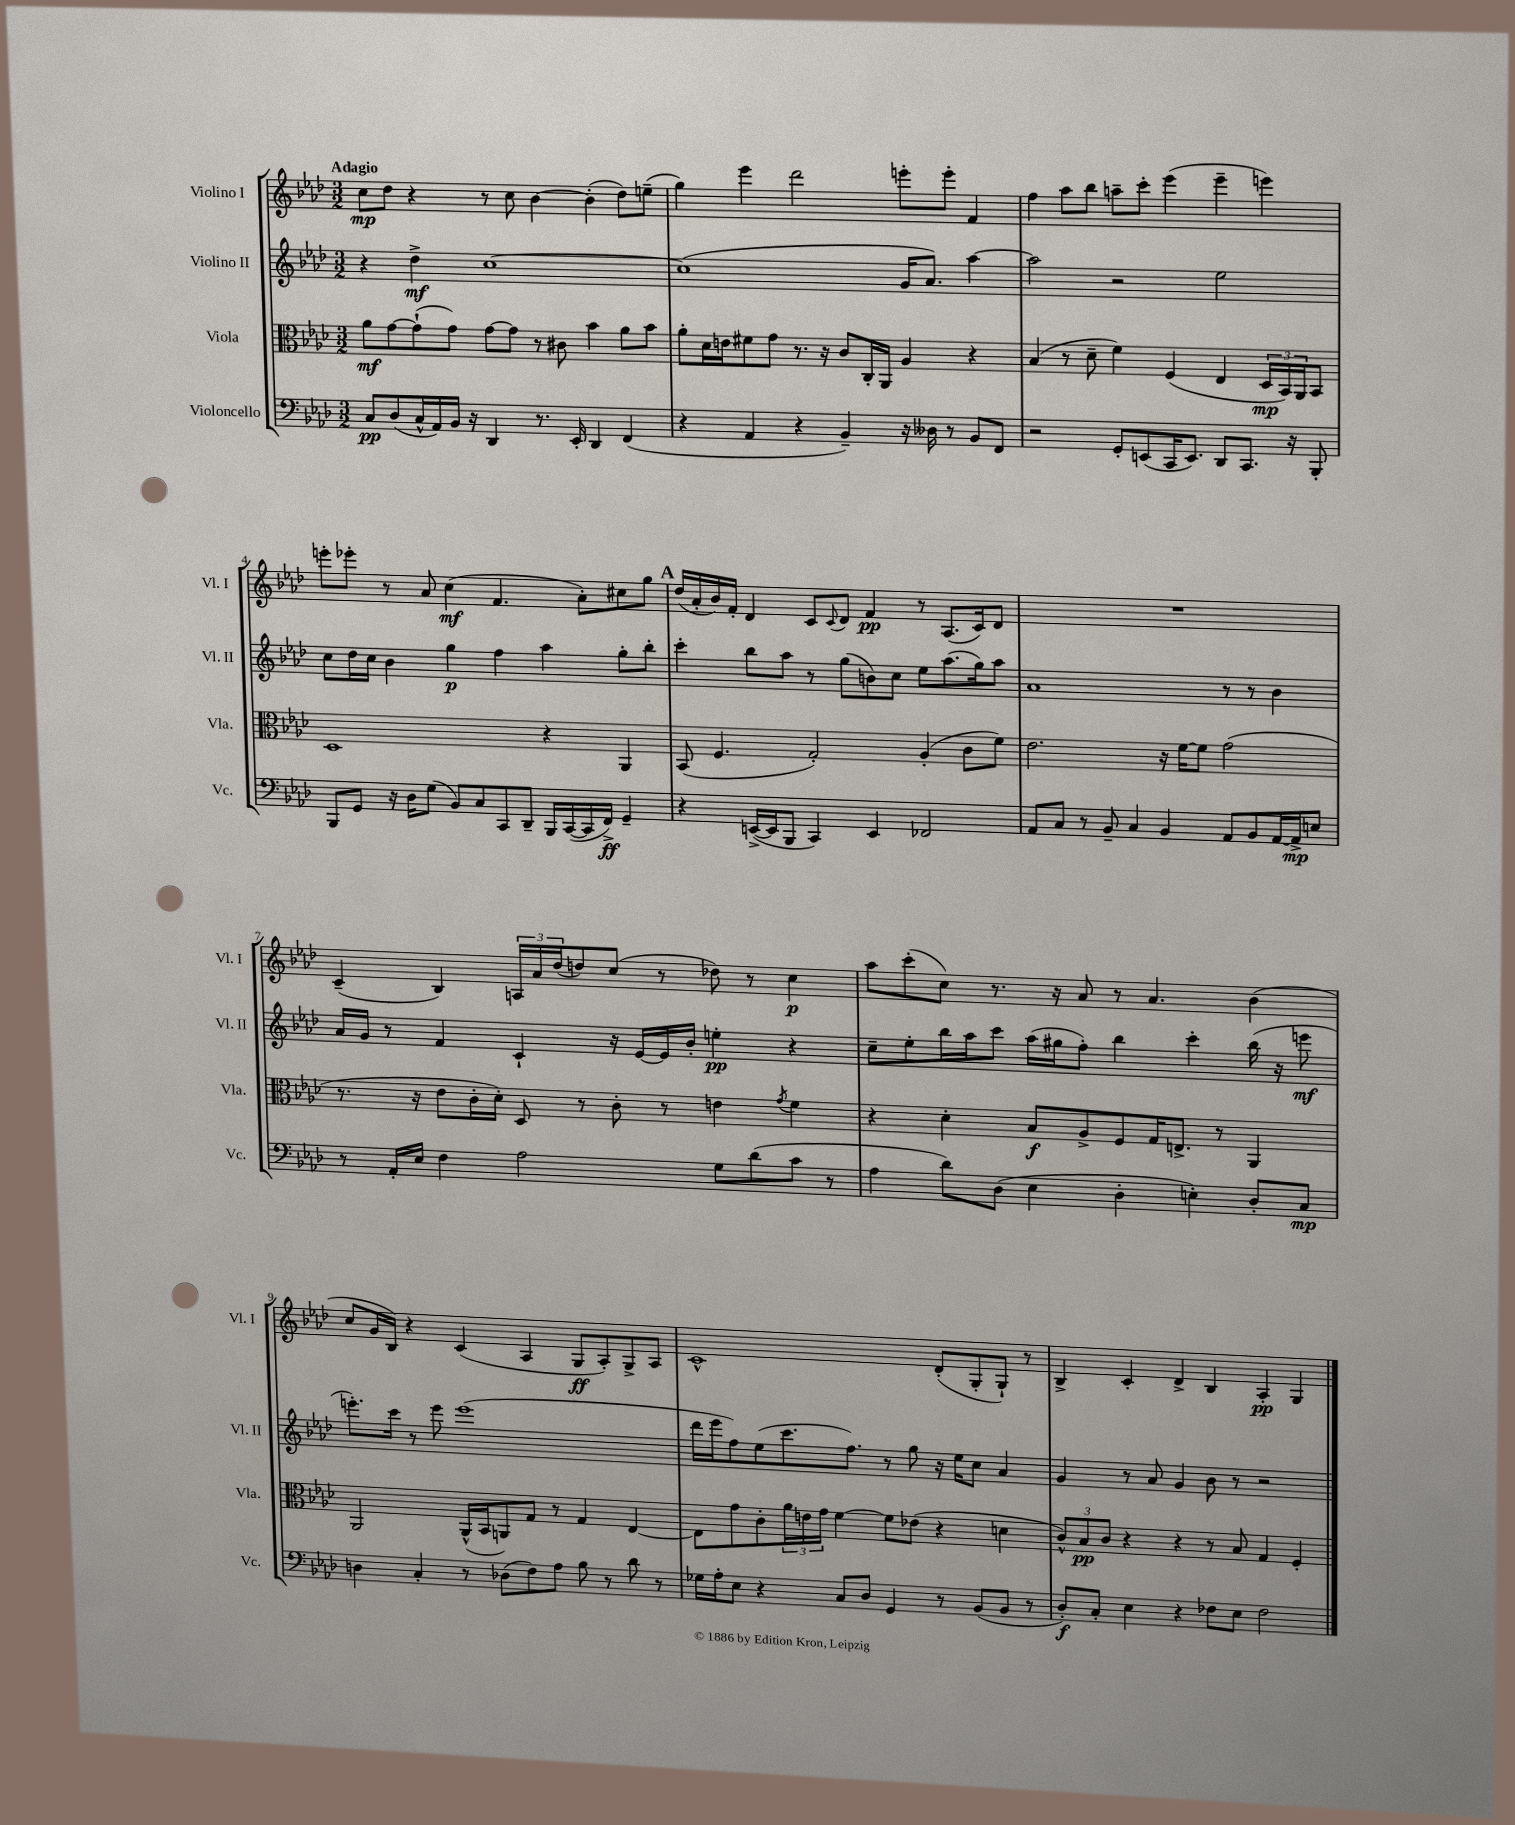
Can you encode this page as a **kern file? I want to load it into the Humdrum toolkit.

**kern	**dynam	**kern	**dynam	**kern	**dynam	**kern	**dynam
*part4	*part4	*part3	*part3	*part2	*part2	*part1	*part1
*staff4	*staff4	*staff3	*staff3	*staff2	*staff2	*staff1	*staff1
*I"Violoncello	*	*I"Viola	*	*I"Violino II	*	*I"Violino I	*
*I'Vc.	*	*I'Vla.	*	*I'Vl. II	*	*I'Vl. I	*
*clefF4	*	*clefC3	*	*clefG2	*	*clefG2	*
*k[b-e-a-d-]	*	*k[b-e-a-d-]	*	*k[b-e-a-d-]	*	*k[b-e-a-d-]	*
*M3/2	*	*M3/2	*	*M3/2	*	*M3/2	*
=1	=1	=1	=1	=1	=1	=1	=1
!	!	!	!	!	!	!LO:TX:a:B:t=Adagio	!
8C/L	pp	8a-\L	mf	4r	.	8cc\L	mp
(8D-/	.	[8g\	.	.	.	8dd-\J	.
16C^^/L	.	(8g`\]	.	4dd-^\	mf	4r	.
16AA-/)	.	.	.	.	.	.	.
16BB-/JJ	.	8g\J)	.	.	.	.	.
16r	.	.	.	.	.	.	.
4DD-/	.	[8g\L	.	[1cc	.	8r	.
.	.	8g\J]	.	.	.	8cc\	.
8.r	.	8r	.	.	.	[4b-\	.
.	.	8c#X\	.	.	.	.	.
16EE-'/	.	.	.	.	.	.	.
4DD-/	.	4b-\	.	.	.	(4b-'\]	.
(4FF/	.	8a-\L	.	.	.	8dd-\L)	.
.	.	8b-\J	.	.	.	(8een~\J	.
=2	=2	=2	=2	=2	=2	=2	=2
4r	.	8a-'\L	.	(1cc]	.	4gg\)	.
.	.	16d-\L	.	.	.	.	.
.	.	16en\J	.	.	.	.	.
4AA-/	.	8f#X\	.	.	.	4eee-\	.
.	.	8g\J	.	.	.	.	.
4r	.	8.r	.	.	.	2ddd-\	.
.	.	16r	.	.	.	.	.
4BB-~/)	.	8c/L	.	.	.	.	.
.	.	16C'/L	.	.	.	.	.
.	.	16AA-/JJ	.	.	.	.	.
16r	.	4A-/	.	16g/KL	.	8eeen'\L	.
16D--X\	.	.	.	8.a-/J)	.	.	.
8r	.	.	.	.	.	8eee'\J	.
8BB-/L	.	4r	.	[4aa-\	.	4f/	.
8FF/J	.	.	.	.	.	.	.
=3	=3	=3	=3	=3	=3	=3	=3
2r	.	(4B-/	.	2aa-\]	.	4ff\	.
.	.	8r	.	.	.	8aa-\L	.
.	.	8d-~\	.	.	.	8bb-\J	.
8GG'/L	.	4f\)	.	2r	.	8aan~\L	.
(8EEn/	.	.	.	.	.	8ccc'\J	.
16CC/K	.	(4F/	.	.	.	(4eee-\	.
8.EE/J)	.	.	.	.	.	.	.
8DD-/L	.	4E-/	.	2ee-\	.	4eee-~\	.
8.CC/J	.	.	.	.	.	.	.
.	.	24D-/LL	mp	.	.	4eeen\)	.
.	.	24BB-/)	.	.	.	.	.
16r	.	.	.	.	.	.	.
.	.	24AA-/J	.	.	.	.	.
8BBB-'/	.	8BB-/J	.	.	.	.	.
!!LO:LB:g=z
=4	=4	=4	=4	=4	=4	=4	=4
8BBB-/L	.	1D-	.	8cc\L	.	8eeen'\L	.
8GG/J	.	.	.	16dd-\L	.	8eee-X'\J	.
.	.	.	.	16cc\JJ	.	.	.
16r	.	.	.	4b-\	.	8r	.
16D-\KL	.	.	.	.	.	.	.
(8G\J	.	.	.	.	.	8a-/	.
8BB-/L)	.	.	.	4gg\	p	(4cc\	mf
8C/	.	.	.	.	.	.	.
8CC/	.	.	.	4ff\	.	4.f/	.
8DD-~/J	.	.	.	.	.	.	.
16BBB-/LL	.	4r	.	4aa-\	.	.	.
([16CC/	.	.	.	.	.	.	.
16CC/]	.	.	.	.	.	8a-'\L)	.
16FF^/JJ)	ff	.	.	.	.	.	.
4GG~/	.	4AA-/	.	8gg'\L	.	8cc#X\	.
.	.	.	.	8bb-'\J	.	8gg\J	.
!!LO:REH:place=s1:t=A
=5	=5	=5	=5	=5	=5	=5	=5
4r	.	(8BB-/	.	4ccc'\	.	(16dd-/LL	.
.	.	.	.	.	.	16a-'/	.
.	.	4.F/	.	.	.	16b-/)	.
.	.	.	.	.	.	16f'/JJ	.
([16EEn^/LL	.	.	.	8bb-\L	.	4d-/	.
16EE/J]	.	.	.	.	.	.	.
8BBB-/J	.	.	.	8aa-\J	.	.	.
4CC/)	.	2G'/)	.	8r	.	8c/L	.
.	.	.	.	.	.	8qqc/	.
.	.	.	.	(8gg\L	.	8d-/J	.
4EE/	.	.	.	8bn\)	.	4f/	pp
.	.	.	.	8cc\J	.	.	.
2FF-X/	.	(4A-'/	.	8ee-\L	.	8r	.
.	.	.	.	(8.aa-\	.	(8.A-/L	.
.	.	8c\L	.	.	.	.	.
.	.	.	.	16gg\k)	.	16c/k)	.
.	.	8f\J)	.	8aa-\J	.	8d-/J	.
=6	=6	=6	=6	=6	=6	=6	=6
8AA-/L	.	2.e-\	.	1a-	.	1.r	.
8C/J	.	.	.	.	.	.	.
8r	.	.	.	.	.	.	.
8BB-~/	.	.	.	.	.	.	.
4C/	.	.	.	.	.	.	.
4BB-/	.	16r	.	.	.	.	.
.	.	[16f\KL	.	.	.	.	.
.	.	8f\J]	.	.	.	.	.
8AA-/L	.	(2g\	.	8r	.	.	.
8BB-/	.	.	.	8r	.	.	.
[16AA-/L	.	.	.	4b-\	.	.	.
16AA-^/J]	mp	.	.	.	.	.	.
8En/J	.	.	.	.	.	.	.
!!LO:LB:g=z
=7	=7	=7	=7	=7	=7	=7	=7
8r	.	8.r	.	16a-/LL	.	(4c~/	.
.	.	.	.	16g/JJ	.	.	.
16AA-'/LL	.	.	.	8r	.	.	.
16E-/JJ	.	16r	.	.	.	.	.
4F\	.	8e-\L	.	4f/	.	4B-/)	.
.	.	16c'\L	.	.	.	.	.
.	.	16d-'\JJ)	.	.	.	.	.
2A-\	.	8D-/	.	4c`/	.	24An/LL	.
.	.	.	.	.	.	24a-/	.
.	.	.	.	.	.	(24dd-/J	.
.	.	8r	.	.	.	8ddn/)	.
.	.	8c'\	.	16r	.	(8cc/J	.
.	.	.	.	[16e-/LL	.	.	.
.	.	8r	.	16e-/]	.	8r	.
.	.	.	.	16b-'/JJ	.	.	.
8G\L	.	4en\	.	4een'\	pp	8dd-X\)	.
(8d-\	.	.	.	.	.	8r	.
.	.	8qg/	.	.	.	.	.
8c\J	.	4f\	.	4r	.	4cc\	p
8r	.	.	.	.	.	.	.
=8	=8	=8	=8	=8	=8	=8	=8
4A-\	.	4r	.	8cc~\L	.	8aa-\L	.
.	.	.	.	8ee-'\	.	(8ccc'\	.
8d-\L)	.	4d-'\	.	16bb-\L	.	8cc\J)	.
.	.	.	.	16aa-\J	.	.	.
(8D-\J	.	.	.	8ccc\J	.	8.r	.
4E-\	.	8B-/L	f	(16aa-\LL	.	.	.
.	.	.	.	16gg#X\J	.	16r	.
.	.	8A-^/	.	8ff'\J)	.	8a-/	.
4D-'\	.	8F/	.	4bb-\	.	8r	.
.	.	16G/K	.	.	.	4.a-/	.
.	.	8.En^/J	.	.	.	.	.
4En'\)	.	.	.	4ccc'\	.	.	.
.	.	8r	.	.	.	.	.
8D-'/L	.	4AA-/	.	(16bb-\	.	(4b-\	.
.	.	.	.	16r	.	.	.
8C/J	mp	.	.	8eeen\	mf	.	.
!!LO:LB:g=z
=9	=9	=9	=9	=9	=9	=9	=9
4Dn\	.	2AA-/	.	8.eeen'\L)	.	8cc/L	.
.	.	.	.	.	.	16g/L	.
.	.	.	.	16ccc\Jk	.	16B-/JJ)	.
4C'/	.	.	.	8r	.	4r	.
.	.	.	.	8eee\	.	.	.
8r	.	(16AA-^^/LL	.	(1eee	.	(4c/	.
.	.	16BB-/J	.	.	.	.	.
(8D-X\L	.	8AAn/)	.	.	.	.	.
8F\)	.	8G/J	.	.	.	4A-/	.
8A-\J	.	8r	.	.	.	.	.
8B-\	.	4G/	.	.	.	8G/L	ff
8r	.	.	.	.	.	8A-'/)	.
8d-\	.	[4E-/	.	.	.	8G^/	.
8r	.	.	.	.	.	8A-/J	.
=10	=10	=10	=10	=10	=10	=10	=10
16G-X\LL	.	8E-\L]	.	16ddd-\LL	.	1c^^	.
16A-'\J	.	.	.	16eee-\J	.	.	.
8E-\J	.	8g\	.	8ff\)	.	.	.
4r	.	8c'\	.	(8ee-\	.	.	.
.	.	24a-\L	.	8.ccc\	.	.	.
.	.	24en\	.	.	.	.	.
.	.	24g\JJ	.	.	.	.	.
8C/L	.	[4f\	.	.	.	.	.
.	.	.	.	8.ff\J)	.	.	.
8D-/J	.	.	.	.	.	.	.
4GG/	.	8f\L]	.	8r	.	.	.
.	.	(8e-X\J	.	8gg\	.	.	.
8r	.	4r	.	16r	.	(8d-'/L	.
.	.	.	.	16ee-\KL	.	.	.
(8BB-/L	.	.	.	8cc\J	.	8G'/	.
8BB-/J	.	4dn\	.	4a-/	.	8G`/J)	.
8r	.	.	.	.	.	8r	.
=11	=11	=11	=11	=11	=11	=11	=11
8D-'/L)	f	12c^^/L)	.	4g/	.	4B-^/	.
.	.	12B-/	pp	.	.	.	.
8C'/J	.	.	.	.	.	.	.
.	.	12c/J	.	.	.	.	.
4E-\	.	4r	.	8r	.	4c'/	.
.	.	.	.	8a-/	.	.	.
4r	.	4r	.	4g/	.	4d-^/	.
8F-X\L	.	8r	.	8b-\	.	4B-/	.
8E-\J	.	8B-/	.	8r	.	.	.
2F-\	.	4G/	.	2r	.	4A-'/	pp
.	.	4F'/	.	.	.	4G/	.
==	==	==	==	==	==	==	==
*-	*-	*-	*-	*-	*-	*-	*-
